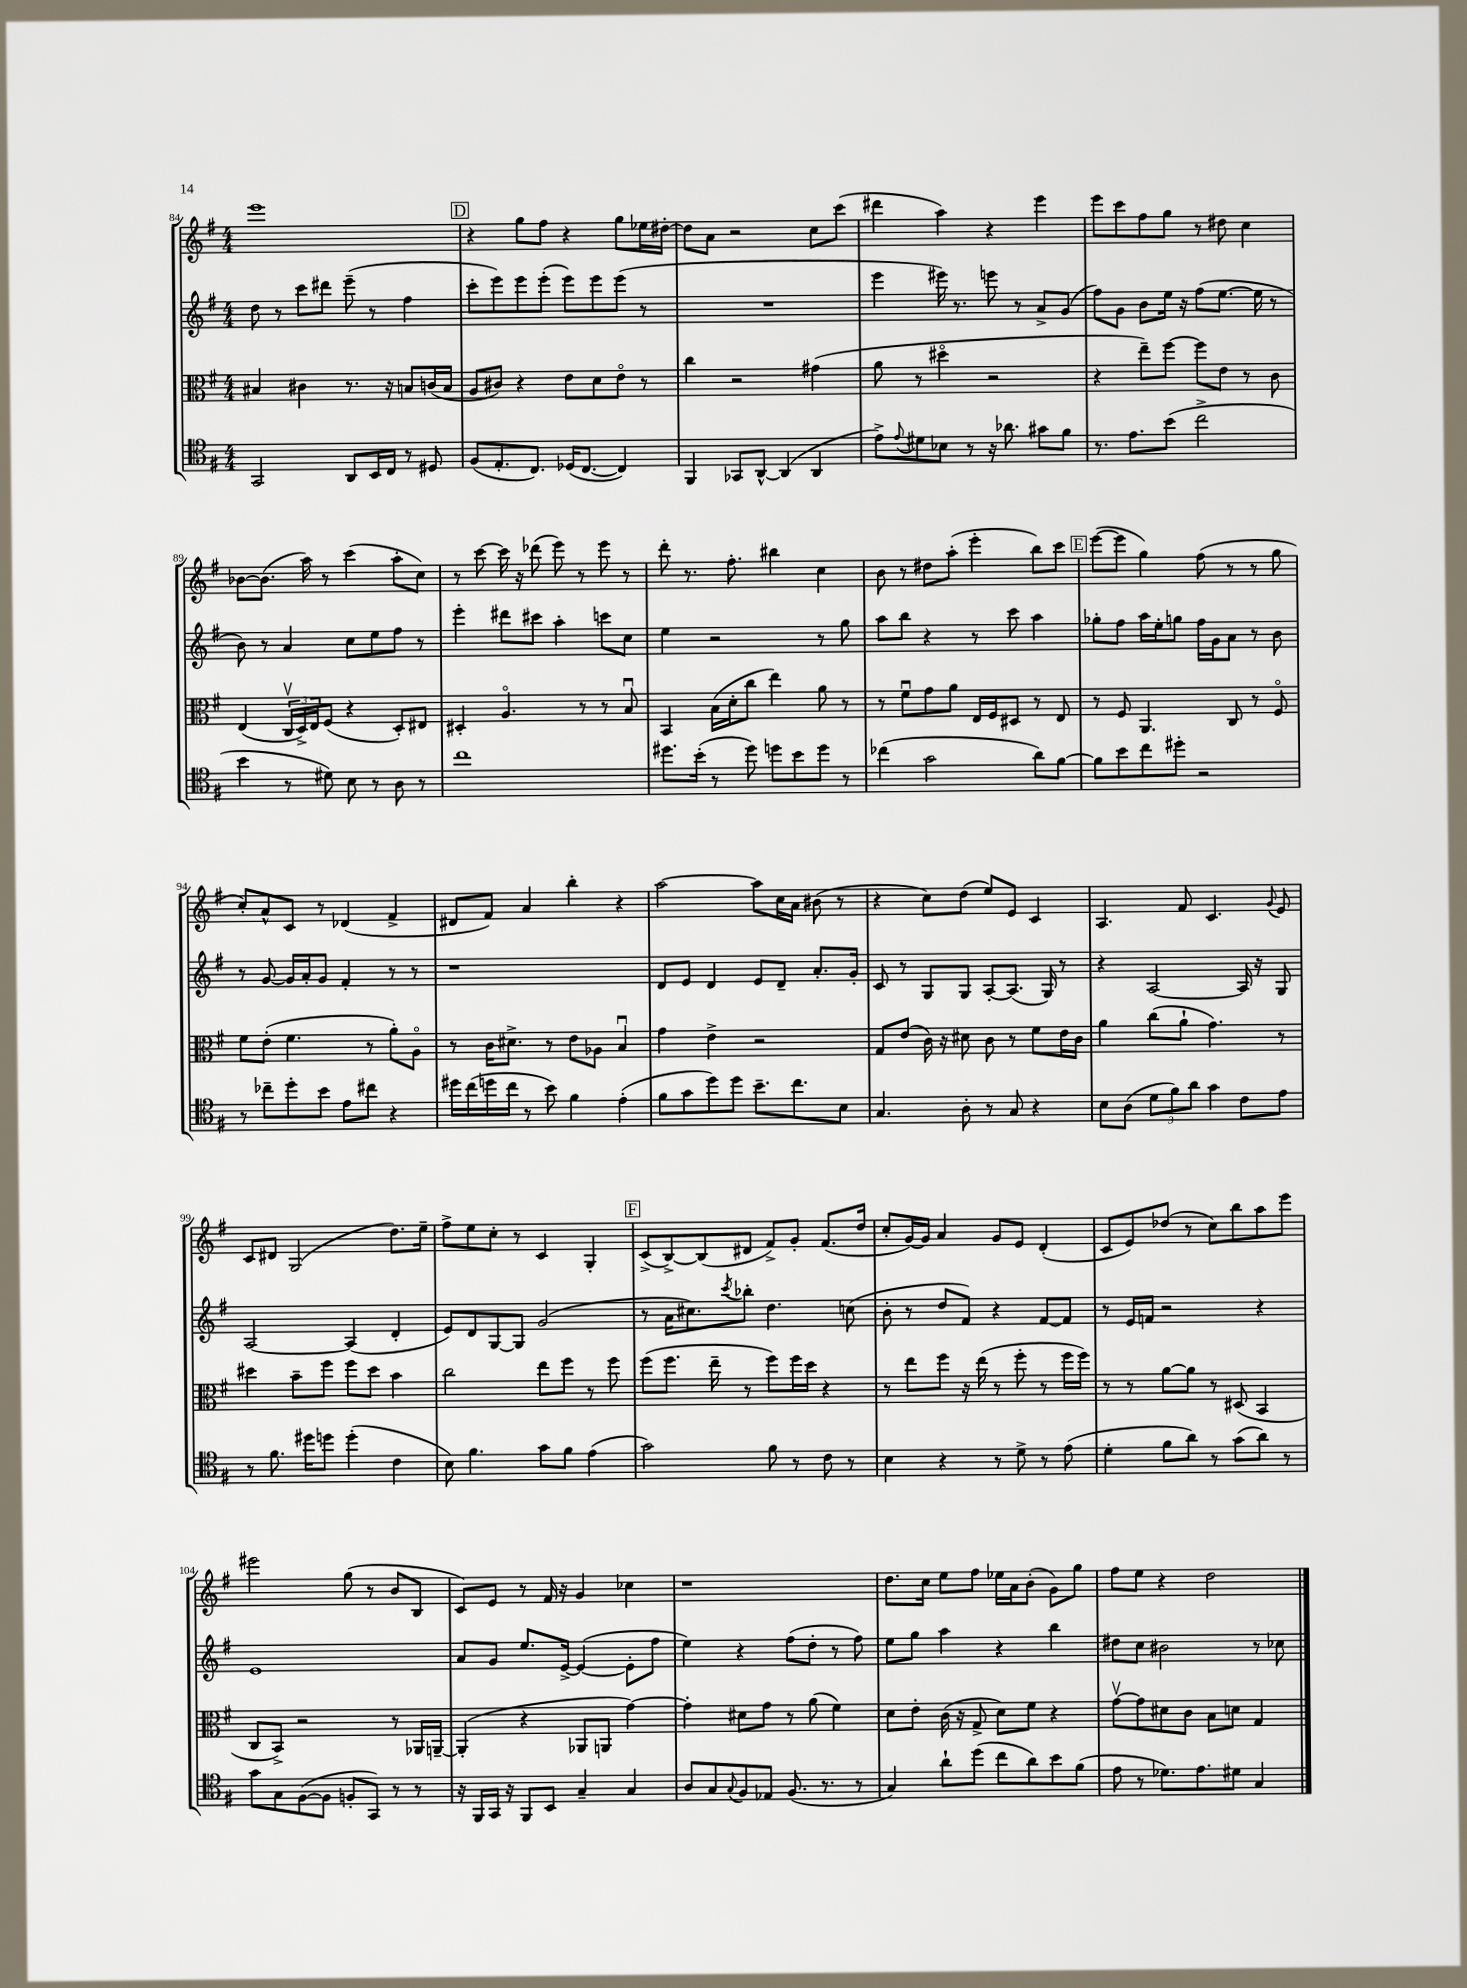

**kern	**kern	**kern	**kern
*staff4	*staff3	*staff2	*staff1
*clefC4	*clefC3	*clefG2	*clefG2
*k[f#]	*k[f#]	*k[f#]	*k[f#]
*M4/4	*M4/4	*M4/4	*M4/4
2GG	4B#	8dd	1eee
.	.	8r	.
.	4c#	8ccc	.
.	.	8ddd#	.
8AA	8.r	(8eee~	.
16BB	.	8r	.
16C	16r	.	.
8r	8B	4ff#	.
8D#	(16c	.	.
.	16B	.	.
=	=	=	=
(8F#	8A	8ccc'	4r
8.E'	8c#)	8eee)	.
.	4r	8eee	8gg
8.C)	.	.	.
.	.	(8eee'	8ff#
(16D-	8e	8eee)	4r
[8.C	.	.	.
.	8d	8eee	.
4C])	8eo	(8eee	8gg
.	8r	8r	16ee-
.	.	.	[16dd#'
=	=	=	=
4FF#	4cc	1r	8dd#]
.	.	.	8a
8GG-	2r	.	2r
[8AA^^	.	.	.
(4AA]	.	.	.
4AA	(4g#	.	8cc
.	.	.	(8ccc
=	=	=	=
8e^)	8a	4eee	4ddd#
8qqe	.	.	.
8d#	8r	.	.
8B-	4dd#o	16eee#)	4aa)
.	.	8.r	.
8r	.	.	.
16r	2r	8eee	4r
8.a-	.	.	.
.	.	8r	.
8g#	.	8a^	4eee
8f#	.	(8g	.
=	=	=	=
8.r	4r	8ff#)	8eee
.	.	8g	8ccc
8.e	.	.	.
.	8ee~)	8b	8ff#
(8b	[8ff#	16ee	8gg
.	.	16r	.
2cc^	8ff#]	(8ff#	8r
.	8e	[8.ee	8dd#
.	8r	.	4cc
.	.	16ee]	.
.	8c	8r	.
=	=	=	=
4b	(4E	8b)	[8b-
.	.	8r	(8.b-]
8r	24Cv	4a	.
.	24D^)	.	.
.	.	.	16aa)
.	24E	.	.
8d#)	(8F#	.	8r
8B	4r	8cc	(4ccc
8r	.	8ee	.
8A	8D')	8ff#	8aa'
8r	8E#	8r	8cc)
=	=	=	=
1cc	4D#'	4eee'	8r
.	.	.	[8ccc
.	4.Ao	8ddd#	16ccc]
.	.	.	16r
.	.	8ccc#	(8ddd-
.	.	4aa'	8eee)
.	8r	.	8r
.	8r	8ccc	8eee
.	8Bu	8cc	8r
=	=	=	=
8.dd#	4BB	4ee	8ddd'
.	.	.	8.r
(16b'	.	.	.
8r	(16B	2r	.
.	16d'	.	8.ff#'
8dd#)	8cc	.	.
8dd	4ee)	.	4bb#
8b	.	.	.
8dd	8a	8r	4cc
8r	8r	8gg	.
=	=	=	=
(4cc-	8r	8aa	8b
.	8f#u	8bb	8r
2g	8g	4r	8dd#
.	8a	.	(8aa'
.	16E	8r	4eee'
.	16F#	.	.
.	8D#	8ccc	.
8a)	8r	4aa	8bb)
[8f#	8E	.	8ccc
=	=	=	=
8f#]	8r	8gg-'	([8eee
8b	8F#	8ff#	8eee]
8cc	4.AA	16aa	4gg)
.	.	16ee'	.
8dd#'	.	8gg	.
2r	.	16ff#	(8ff#
.	.	16g	.
.	8C	8a	8r
.	8r	8r	8r
.	8F#o	8b	8gg
=	=	=	=
8r	8f#	8r	8cc')
8cc-~	(8e'	[8g	8a^^
8dd'	4.f#	16g]	8c
.	.	16a'	.
8b	.	8g	8r
8e	.	4f#'	(4d-
8cc#	8r	.	.
4r	8a')	8r	4f#^
.	8Ao	8r	.
=	=	=	=
16dd#	8r	1r	8d#
(16cc	.	.	.
16dd	16c	.	8f#)
16cc	8.d#^	.	.
8r	.	.	4a
8b)	8r	.	.
4f#	8e	.	4bb'
.	8A-	.	.
(4e'	4Bu	.	4r
=	=	=	=
8f#	4g	8d	[2aa
8g	.	8e	.
8dd)	4e^	4d	.
8dd	.	.	.
8.b~	2r	8e	8aa]
.	.	8d~	16cc
8.cc	.	.	16a
.	.	8.a'	(8b#
8B	.	.	8r
.	.	16g'	.
=	=	=	=
4.G	8G	8c	4r
.	(8e	8r	.
.	16c)	8G	8cc)
.	16r	.	.
8A'	8d#	8G	(8dd
8r	8c	[8A'	8ee)
8G	8r	(8.A]	8e
4r	8f#	.	4c
.	.	16G)	.
.	16e	8r	.
.	16c	.	.
=	=	=	=
8B	4a	4r	4.A
(8A	.	.	.
12d	(8cc	[2A	.
12f#)	.	.	.
.	8a`	.	8f#
12a	.	.	.
4g	4.g)	.	4.c
8c	.	16A]	.
.	.	16r	.
.	.	.	8qqg
8e	8r	8G	8e
=	=	=	=
8r	4dd#	[2A	8c
8.f#	.	.	8d#
.	8b~	.	(2G
16dd#	.	.	.
8dd	8ff#	.	.
(4dd'	8ff#	(4A]	.
.	8dd#	.	.
4c	4b	4d'	8.dd)
.	.	.	16ee~
=	=	=	=
8B)	2cc	8e)	8ff#^
4.f#	.	8d	8ee
.	.	[8G	8cc'
.	.	8G]	8r
8g	8ee	(2g	4c
8f#	8ff#	.	.
(4e	8r	.	4G'
.	8ff#	.	.
=	=	=	=
2g)	(8ff#	8r	(8c^
.	8.ff#	16a	[8B^)
.	.	8.cc#)	.
.	.	.	(8B]
.	16ee~	.	.
.	.	8qccc	.
.	8r	8bb-'	8d#
8f#	8ff#)	4.dd	8f#^)
8r	16ff#	.	8g'
.	16dd	.	.
8c	4r	.	(8.f#
8r	.	(8cc	.
.	.	.	16dd
=	=	=	=
4B	8r	8b'	8cc'
.	8ee	8r	[16g)
.	.	.	16g]
4r	8ff#	8dd	4a
.	16r	8f#)	.
.	(16ee	.	.
8r	8r	4r	8g
8d^	8ff#'	.	8e
8r	8r	[8f#	(4d'
(8e	16ff#	8f#]	.
.	16ff#)	.	.
=	=	=	=
4d'	8r	8r	8c
.	8r	16e	8e)
.	.	16f	.
8f#	[8a	2r	(8dd-
8a)	8a]	.	8r
8r	8r	.	8cc)
(8g	(8D#	.	8bb
8a)	4BB	4r	8aa
8r	.	.	8eee
=	=	=	=
8g	8C	1e	2eee#
8G	8BB^)	.	.
([8F#	2r	.	.
8F#]	.	.	.
8F'	.	.	(8gg
8GG)	.	.	8r
8r	8r	.	8b
8r	16AA-	.	8B
.	[16AA~	.	.
=	=	=	=
16r	(4AA']	8a	8c)
16FF#	.	.	.
16GG	.	8g	8e
16r	.	.	.
8FF#	4r	8.ee	8r
8BB	.	.	16f#
.	.	[16e^	16r
4G~	8AA-	(4e_	4g
.	8AA	.	.
4G	[4g)	8e']	4cc-
.	.	8ff#	.
=	=	=	=
8A	4g']	4ee)	1r
8G	.	.	.
8qqG	.	.	.
8F#	8d#	4r	.
8E-	8g	.	.
(8.F#	8r	(8ff#	.
.	(8a	8dd'	.
8.r	.	.	.
.	4f#)	8r	.
8r	.	8ff#)	.
=	=	=	=
4G)	8d	8ee	8.dd
.	8e'	8gg	.
.	.	.	16cc
8a`	(16c	4aa	8ee
.	16r	.	.
(8dd	8G^	.	8ff#
8cc	8d)	4r	16ee-
.	.	.	16a
8a)	8f#	.	(8b'
8b	4r	4bb	8g)
(8f#	.	.	8gg
=	=	=	=
8e	[8gv	8dd#	8ff#
8r	8g]	8cc	8ee
8.d-)	8d#	2b#	4r
.	8c	.	.
8.e	.	.	.
.	8B	.	2dd
8d#	8d	.	.
4G	4G	8r	.
.	.	8cc-	.
==	==	==	==
*-	*-	*-	*-
